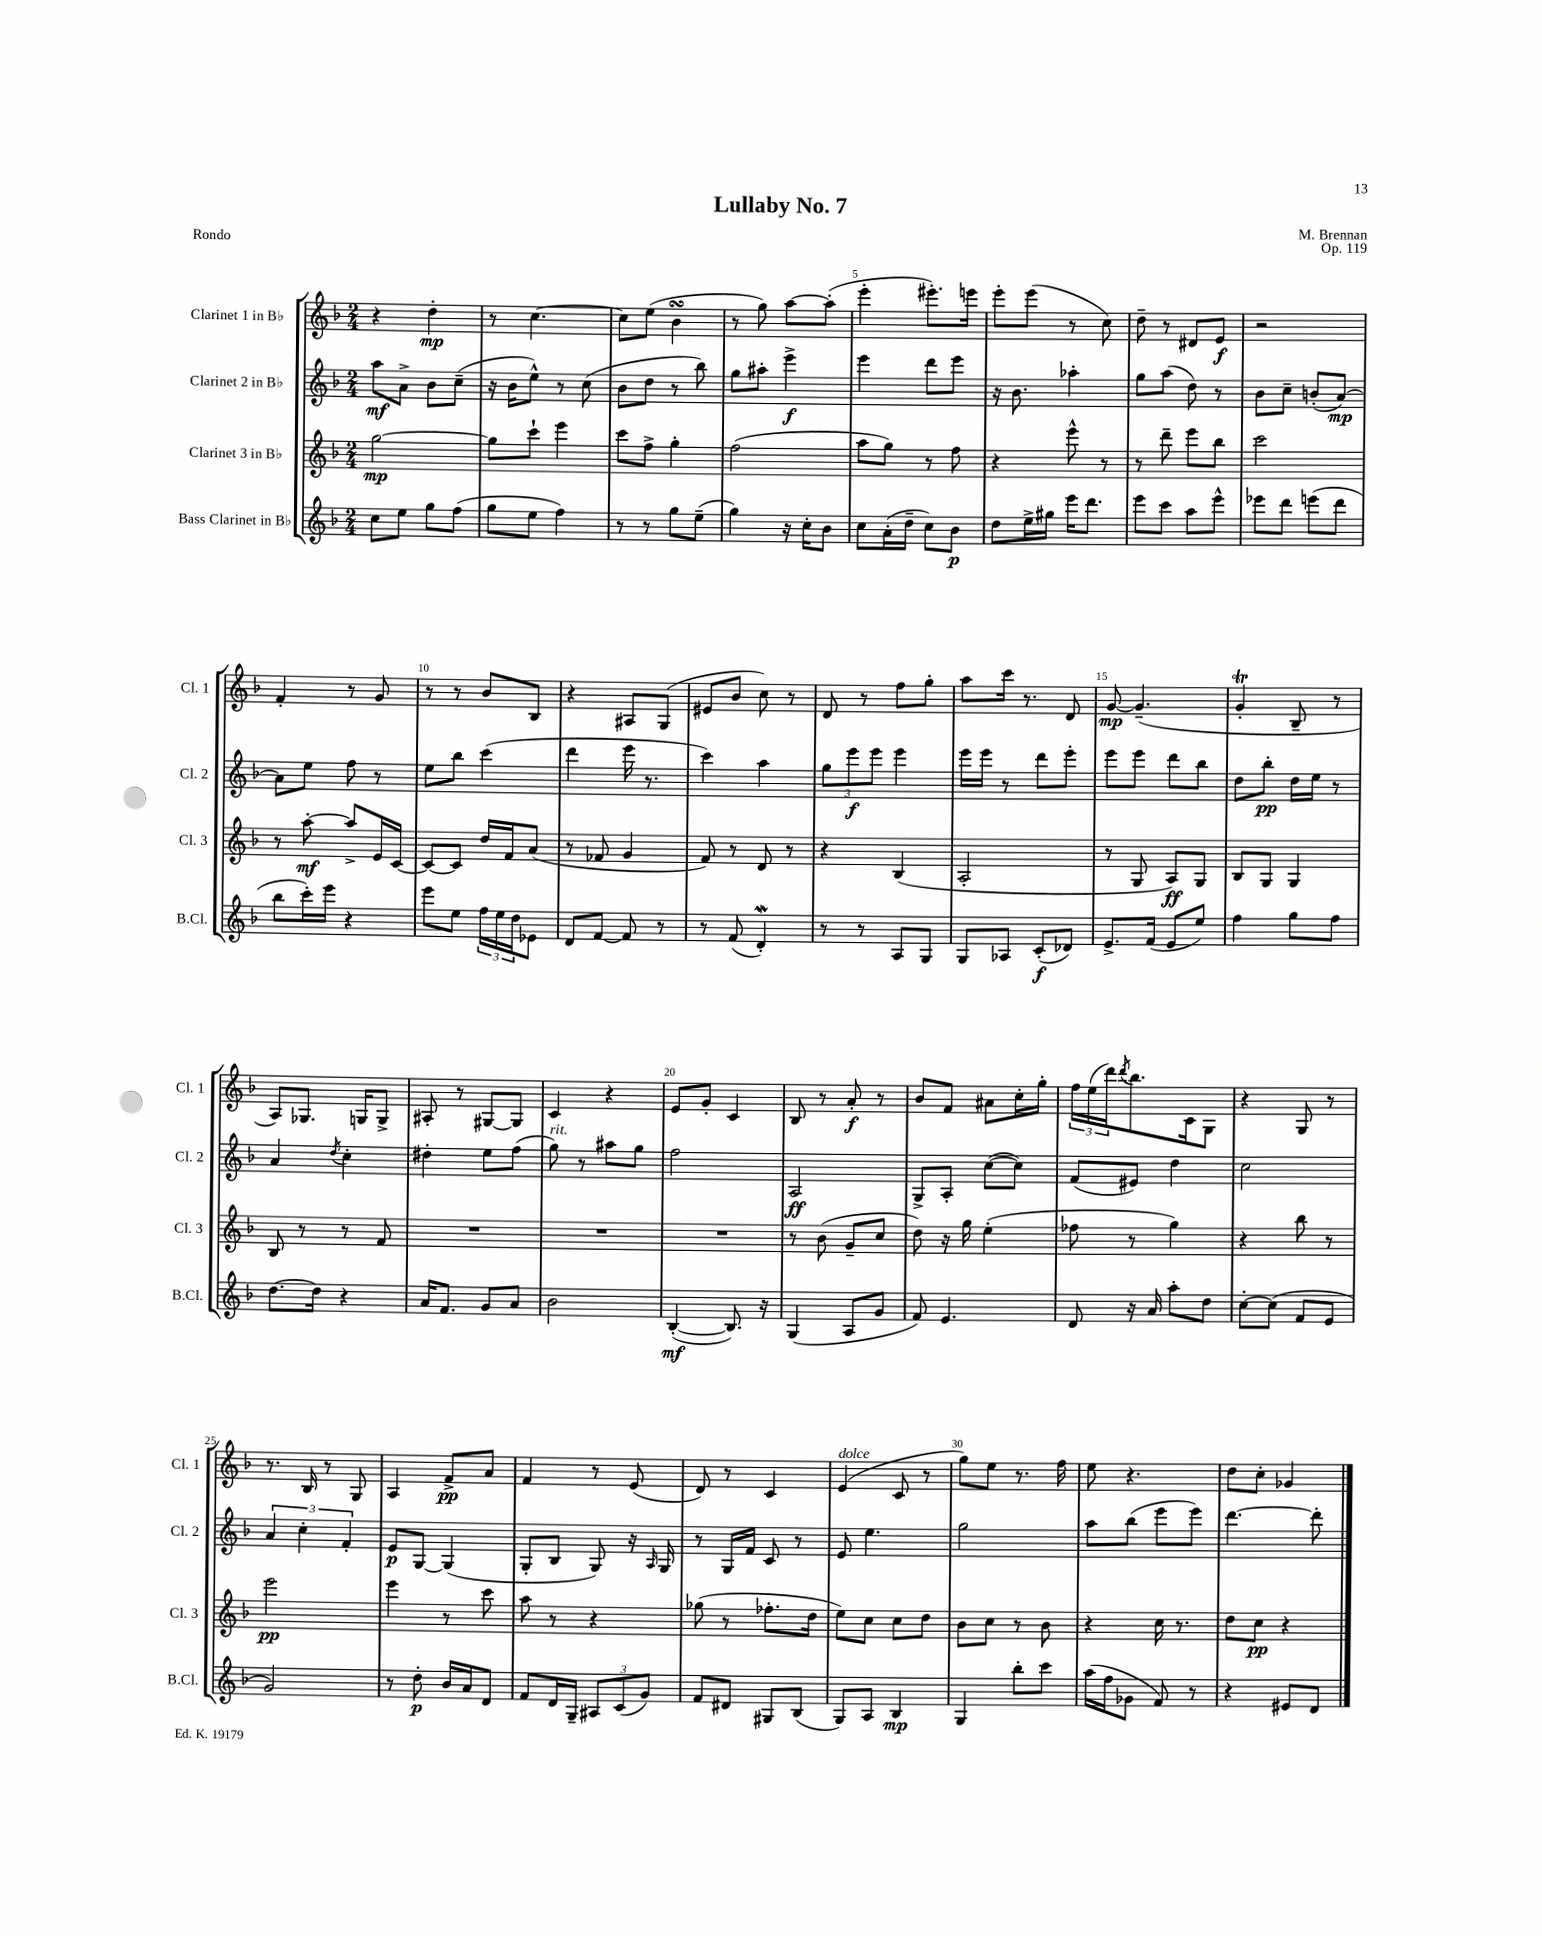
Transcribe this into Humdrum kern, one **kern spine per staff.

**kern	**dynam	**kern	**dynam	**kern	**dynam	**kern	**dynam
*part4	*part4	*part3	*part3	*part2	*part2	*part1	*part1
*staff4	*staff4	*staff3	*staff3	*staff2	*staff2	*staff1	*staff1
*I"Bass Clarinet in B♭	*	*I"Clarinet 3 in B♭	*	*I"Clarinet 2 in B♭	*	*I"Clarinet 1 in B♭	*
*I'B.Cl.	*	*I'Cl. 3	*	*I'Cl. 2	*	*I'Cl. 1	*
*clefG2	*	*clefG2	*	*clefG2	*	*clefG2	*
*k[b-]	*	*k[b-]	*	*k[b-]	*	*k[b-]	*
*M2/4	*	*M2/4	*	*M2/4	*	*M2/4	*
=1	=1	=1	=1	=1	=1	=1	=1
8cc\L	.	[2gg\	mp	8aa\L	mf	4r	.
8ee\J	.	.	.	8a^\J	.	.	.
8gg\L	.	.	.	8b-\L	.	4dd'\	mp
(8ff\J	.	.	.	(8cc~\J	.	.	.
=2	=2	=2	=2	=2	=2	=2	=2
8gg\L	.	8gg\L]	.	16r	.	8r	.
.	.	.	.	16b-\KL	.	.	.
8ee\J	.	8ccc`\J	.	8ee^^\J)	.	[4.cc\	.
4ff\)	.	4eee\	.	8r	.	.	.
.	.	.	.	(8cc\	.	.	.
=3	=3	=3	=3	=3	=3	=3	=3
8r	.	8ccc\L	.	8b-\L	.	8cc\L]	.
8r	.	8ff^\J	.	8dd\J	.	(8ee\J	.
8gg\L	.	4gg'\	.	8r	.	4b-sSSs\	.
(8ee~\J	.	.	.	8bb-\)	.	.	.
=4	=4	=4	=4	=4	=4	=4	=4
4gg\)	.	(2ff\	.	8gg\L	.	8r	.
.	.	.	.	8aa#X'\J	.	8gg\)	.
16r	.	.	.	4eee^\	f	[8aa\L	.
16cc'\KL	.	.	.	.	.	.	.
8b-\J	.	.	.	.	.	(8aa'\J]	.
=5	=5	=5	=5	=5	=5	=5	=5
8cc\L	.	8aa\L	.	4eee\	.	4eee'\	.
(16a'\L	.	8gg\J)	.	.	.	.	.
16dd~\JJ	.	.	.	.	.	.	.
8cc\L)	.	8r	.	8ddd\L	.	8.eee#X'\L)	.
8b-\J	p	8ff\	.	8eee\J	.	.	.
.	.	.	.	.	.	16eeen\Jk	.
=6	=6	=6	=6	=6	=6	=6	=6
8dd\L	.	4r	.	16r	.	8eee'\L	.
.	.	.	.	8.b-\	.	.	.
16ee^\L	.	.	.	.	.	(8eee\J	.
16gg#X\JJ	.	.	.	.	.	.	.
16eee\KL	.	8eee^^\	.	4aa-X'\	.	8r	.
8.ddd\J	.	.	.	.	.	.	.
.	.	8r	.	.	.	8cc\)	.
=7	=7	=7	=7	=7	=7	=7	=7
8eee\L	.	8r	.	8gg\L	.	8dd~\	.
8ccc\J	.	8ddd~\	.	(8aa\J	.	8r	.
8aa\L	.	8eee\L	.	8dd\)	.	8d#X/L	.
8eee^^\J	.	8bb-\J	.	8r	.	8e/J	f
=8	=8	=8	=8	=8	=8	=8	=8
8eee-X\L	.	2ccc\	.	8b-\L	.	2r	.
8ddd\J	.	.	.	8cc~\J	.	.	.
(8eeen\L	.	.	.	(8bn'/L	.	.	.
8ddd\J	.	.	.	[8a/J)	mp	.	.
!!LO:LB:g=z
=9	=9	=9	=9	=9	=9	=9	=9
8bb-\L	.	8r	.	8a\L]	.	4f'/	.
16ccc'\L)	.	[8aa'\	mf	8ee\J	.	.	.
16eee\JJ	.	.	.	.	.	.	.
4r	.	8aa^/L]	.	8ff\	.	8r	.
.	.	16e/L	.	8r	.	8g/	.
.	.	[16c/JJ	.	.	.	.	.
=10	=10	=10	=10	=10	=10	=10	=10
8eee\L	.	8c/L_	.	8ee\L	.	8r	.
8ee\J	.	8c/J]	.	8bb-\J	.	8r	.
24ff\LL	.	16dd/LL	.	(4ccc\	.	8b-/L	.
24ee\	.	.	.	.	.	.	.
.	.	16f/J	.	.	.	.	.
24dd\J	.	.	.	.	.	.	.
8e-X\J	.	(8a/J	.	.	.	8B-/J	.
=11	=11	=11	=11	=11	=11	=11	=11
8d/L	.	8r	.	4ddd\	.	4r	.
[8f/J	.	8f-X/	.	.	.	.	.
8f/]	.	4g/	.	16eee\	.	8A#X/L	.
.	.	.	.	8.r	.	.	.
8r	.	.	.	.	.	(8G/J	.
=12	=12	=12	=12	=12	=12	=12	=12
8r	.	8f/)	.	4ccc\)	.	8e#X/L	.
(8f/	.	8r	.	.	.	8b-/J	.
4dW'/)	.	8d/	.	4aa\	.	8cc\)	.
.	.	8r	.	.	.	8r	.
=13	=13	=13	=13	=13	=13	=13	=13
8r	.	4r	.	12gg\L	.	8d/	.
.	.	.	.	12eee\	f	.	.
8r	.	.	.	.	.	8r	.
.	.	.	.	12eee\J	.	.	.
8A/L	.	(4B-/	.	4eee\	.	8ff\L	.
8G/J	.	.	.	.	.	8gg'\J	.
=14	=14	=14	=14	=14	=14	=14	=14
8G/L	.	2A'/	.	16eee\LL	.	8aa\L	.
.	.	.	.	16eee\JJ	.	.	.
8A-X/J	.	.	.	8r	.	16ccc\Jk	.
.	.	.	.	.	.	8.r	.
(8c'/L	f	.	.	8ddd\L	.	.	.
8d-X/J)	.	.	.	8eee'\J	.	8d/	.
=15	=15	=15	=15	=15	=15	=15	=15
8.e^/L	.	8r	.	8eee\L	.	[8g/	mp
.	.	8G/	.	8eee\J	.	(4.g~/]	.
(16f/Jk	.	.	.	.	.	.	.
8e/L	.	8A/L)	ff	8ddd\L	.	.	.
8ee/J)	.	8G/J	.	8bb-\J	.	.	.
=16	=16	=16	=16	=16	=16	=16	=16
4ff\	.	8B-/L	.	8dd\L	.	4gT'/	.
.	.	8G/J	.	8bb-'\J	pp	.	.
8gg\L	.	4G/	.	16dd\LL	.	8B-~/	.
.	.	.	.	16ee\JJ	.	.	.
8ff\J	.	.	.	8r	.	8r	.
!!LO:LB:g=z
=17	=17	=17	=17	=17	=17	=17	=17
[8.dd\L	.	8B-/	.	4a/	.	8A/L)	.
.	.	8r	.	.	.	8.G-X/J	.
16dd\Jk]	.	.	.	.	.	.	.
.	.	.	.	8qdd/	.	.	.
4r	.	8r	.	4cc'\	.	.	.
.	.	.	.	.	.	16Gn/KL	.
.	.	8f/	.	.	.	8G^/J	.
=18	=18	=18	=18	=18	=18	=18	=18
16a/KL	.	2r	.	4dd#X'\	.	8A#X'/	.
8.f/J	.	.	.	.	.	.	.
.	.	.	.	.	.	8r	.
8g/L	.	.	.	8ee\L	.	[8G#X/L	.
8a/J	.	.	.	(8ff\J	.	8G#/J]	.
=19	=19	=19	=19	=19	=19	=19	=19
!	!	!	!	!LO:TX:a:i:t=rit.	!	!	!
2b-\	.	2r	.	8gg\)	.	4c/	.
.	.	.	.	8r	.	.	.
.	.	.	.	8aa#X\L	.	4r	.
.	.	.	.	8gg\J	.	.	.
=20	=20	=20	=20	=20	=20	=20	=20
([4B-'/	mf	2r	.	2ff\	.	8e/L	.
.	.	.	.	.	.	8g'/J	.
8.B-/])	.	.	.	.	.	4c/	.
16r	.	.	.	.	.	.	.
=21	=21	=21	=21	=21	=21	=21	=21
(4G/	.	8r	.	2A/	ff	8B-/	.
.	.	(8b-\	.	.	.	8r	.
8A/L	.	8g~/L	.	.	.	8a'/	f
8g/J	.	8cc/J	.	.	.	8r	.
=22	=22	=22	=22	=22	=22	=22	=22
8f/)	.	8dd\)	.	8G^/L	.	8b-/L	.
4.e/	.	16r	.	8A'/J	.	8f/J	.
.	.	16gg\	.	.	.	.	.
.	.	(4ee'\	.	([8cc\L	.	8a#X\L	.
.	.	.	.	8cc\J])	.	16cc'\L	.
.	.	.	.	.	.	16gg'\JJ	.
=23	=23	=23	=23	=23	=23	=23	=23
8d/	.	8ff-X\	.	(8f/L	.	24ff\LL	.
.	.	.	.	.	.	(24ee\	.
.	.	.	.	.	.	24ddd\J)	.
.	.	.	.	.	.	8qddd/	.
16r	.	8r	.	8e#X/J)	.	8.bb-\	.
16a/	.	.	.	.	.	.	.
8aa'\L	.	4gg\)	.	4dd\	.	.	.
.	.	.	.	.	.	16c\k	.
8dd\J	.	.	.	.	.	8G\J	.
=24	=24	=24	=24	=24	=24	=24	=24
[8cc'\L	.	4r	.	2cc\	.	4r	.
(8cc\J]	.	.	.	.	.	.	.
8f/L	.	8bb-\	.	.	.	8G/	.
8e/J	.	8r	.	.	.	8r	.
!!LO:LB:g=z
=25	=25	=25	=25	=25	=25	=25	=25
2g/)	.	2eee\	pp	6a/	.	8.r	.
.	.	.	.	6cc'\	.	.	.
.	.	.	.	.	.	16B-/	.
.	.	.	.	.	.	8r	.
.	.	.	.	6f'/	.	.	.
.	.	.	.	.	.	8G/	.
=26	=26	=26	=26	=26	=26	=26	=26
8r	.	4eee\	.	8e/L	p	4A/	.
8dd'\	p	.	.	[8G/J	.	.	.
16b-/LL	.	8r	.	(4G/]	.	8f^/L	pp
16a/J	.	.	.	.	.	.	.
8d/J	.	8ccc\	.	.	.	8a/J	.
=27	=27	=27	=27	=27	=27	=27	=27
8f/L	.	8aa\	.	8G'/L	.	4f/	.
16d/L	.	8r	.	8B-/J	.	.	.
16G~/JJ	.	.	.	.	.	.	.
12A#X/L	.	4r	.	8G/)	.	8r	.
(12c/	.	.	.	.	.	.	.
.	.	.	.	16r	.	(8e/	.
12g/J)	.	.	.	.	.	.	.
.	.	.	.	16qqA/	.	.	.
.	.	.	.	16G/	.	.	.
=28	=28	=28	=28	=28	=28	=28	=28
8f/L	.	(8gg-X\	.	8r	.	8d/)	.
8d#X/J	.	8r	.	16G/LL	.	8r	.
.	.	.	.	16f/JJ	.	.	.
8G#X/L	.	8.ff-X'\L	.	8c/	.	4c/	.
(8B-/J	.	.	.	8r	.	.	.
.	.	16dd\Jk	.	.	.	.	.
=29	=29	=29	=29	=29	=29	=29	=29
!	!	!	!	!	!	!LO:TX:a:i:t=dolce	!
8G/L)	.	8ee\L)	.	8e/	.	(4e/	.
8A/J	.	8cc\J	.	4.ee\	.	.	.
4B-/	mp	8cc\L	.	.	.	8c/	.
.	.	8dd\J	.	.	.	8r	.
=30	=30	=30	=30	=30	=30	=30	=30
4G/	.	8b-\L	.	2gg\	.	8gg\L)	.
.	.	8cc\J	.	.	.	8ee\J	.
8bb-'\L	.	8r	.	.	.	8.r	.
8ccc\J	.	8b-\	.	.	.	.	.
.	.	.	.	.	.	16ff\	.
=31	=31	=31	=31	=31	=31	=31	=31
(16aa\LL	.	4r	.	8aa\L	.	8ee\	.
16ff\J	.	.	.	.	.	.	.
8g-X\J	.	.	.	(8bb-\J	.	4.r	.
8f/)	.	16cc\	.	8eee\L	.	.	.
.	.	8.r	.	.	.	.	.
8r	.	.	.	8eee\J)	.	.	.
=32	=32	=32	=32	=32	=32	=32	=32
4r	.	8dd\L	.	[4.ddd\	.	8dd\L	.
.	.	8cc\J	pp	.	.	8cc'\J	.
8e#X/L	.	4r	.	.	.	4g-X/	.
8d/J	.	.	.	8ddd'\]	.	.	.
==	==	==	==	==	==	==	==
*-	*-	*-	*-	*-	*-	*-	*-
